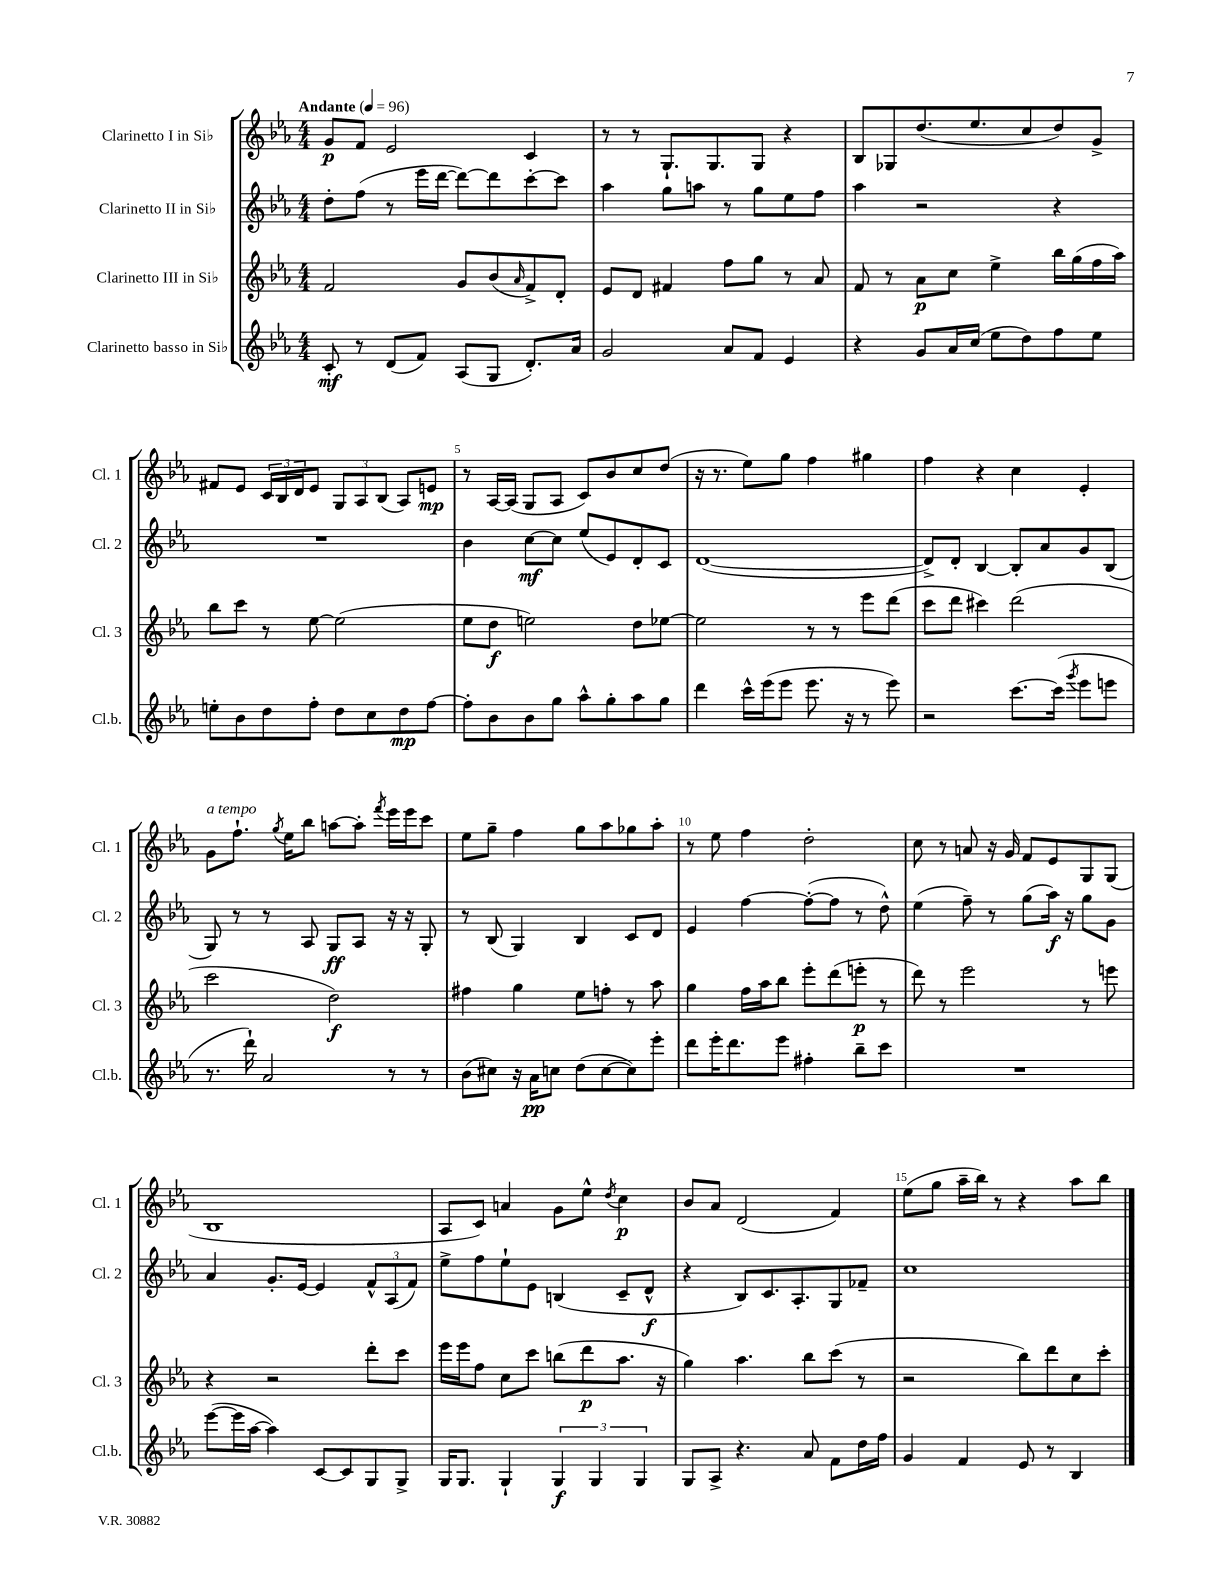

**kern	**dynam	**kern	**dynam	**kern	**dynam	**kern	**dynam
*part4	*part4	*part3	*part3	*part2	*part2	*part1	*part1
*staff4	*staff4	*staff3	*staff3	*staff2	*staff2	*staff1	*staff1
*I"Clarinetto basso in Si♭	*	*I"Clarinetto III in Si♭	*	*I"Clarinetto II in Si♭	*	*I"Clarinetto I in Si♭	*
*I'Cl.b.	*	*I'Cl. 3	*	*I'Cl. 2	*	*I'Cl. 1	*
*clefG2	*	*clefG2	*	*clefG2	*	*clefG2	*
*k[b-e-a-]	*	*k[b-e-a-]	*	*k[b-e-a-]	*	*k[b-e-a-]	*
*M4/4	*	*M4/4	*	*M4/4	*	*M4/4	*
*MM96	*	*MM96	*	*MM96	*	*MM96	*
=1	=1	=1	=1	=1	=1	=1	=1
!	!	!	!	!	!	!LO:TX:a:B:t=Andante	!
8c'/	mf	2f/	.	8dd'\L	.	8g/L	p
8r	.	.	.	(8ff\J	.	8f/J	.
(8d/L	.	.	.	8r	.	2e-/	.
8f/J)	.	.	.	16eee-\LL	.	.	.
.	.	.	.	[16ddd\JJ	.	.	.
(8A-/L	.	8g/L	.	8ddd\L_)	.	.	.
8G/J	.	(8b-/	.	8ddd\]	.	.	.
.	.	16qqa-/	.	.	.	.	.
8.d'/L)	.	8f^/)	.	[8ccc'\	.	4c/	.
.	.	8d'/J	.	8ccc\J]	.	.	.
16a-/Jk	.	.	.	.	.	.	.
=2	=2	=2	=2	=2	=2	=2	=2
2g/	.	8e-/L	.	4aa-\	.	8r	.
.	.	8d/J	.	.	.	8r	.
.	.	4f#X/	.	8gg\L	.	8.G`/L	.
.	.	.	.	8aan\J	.	.	.
.	.	.	.	.	.	8.G/	.
8a-/L	.	8ff\L	.	8r	.	.	.
8f/J	.	8gg\J	.	8gg\L	.	8G/J	.
4e-/	.	8r	.	8ee-\	.	4r	.
.	.	8a-/	.	8ff\J	.	.	.
=3	=3	=3	=3	=3	=3	=3	=3
4r	.	8f/	.	4aa-\	.	8B-/L	.
.	.	8r	.	.	.	8G-X/	.
8g/L	.	8a-\L	p	2r	.	(8.dd/	.
16a-/L	.	8cc\J	.	.	.	.	.
(16cc/JJ	.	.	.	.	.	8.ee-/	.
8ee-\L	.	4ee-^\	.	.	.	.	.
8dd\)	.	.	.	.	.	8cc/	.
8ff\	.	16bb-\LL	.	4r	.	8dd/)	.
.	.	(16gg\	.	.	.	.	.
8ee-\J	.	16ff\	.	.	.	8g^/J	.
.	.	16aa-\JJ)	.	.	.	.	.
!!LO:LB:g=z
=4	=4	=4	=4	=4	=4	=4	=4
8een'\L	.	8bb-\L	.	1r	.	8f#X/L	.
8b-\	.	8ccc\J	.	.	.	8e-/J	.
8dd\	.	8r	.	.	.	24c/LL	.
.	.	.	.	.	.	24B-/	.
.	.	.	.	.	.	24d/J	.
8ff'\J	.	[8ee-\	.	.	.	8e-/J	.
8dd\L	.	(2ee-\]	.	.	.	12G/L	.
.	.	.	.	.	.	12A-/	.
8cc\	.	.	.	.	.	.	.
.	.	.	.	.	.	(12B-/J	.
8dd\	mp	.	.	.	.	8A-/L)	.
[8ff\J	.	.	.	.	.	8en/J	mp
=5	=5	=5	=5	=5	=5	=5	=5
8ff'\L]	.	8ee-\L	.	4b-\	.	8r	.
8b-\	.	8dd\J	f	.	.	[16A-/LL	.
.	.	.	.	.	.	(16A-/JJ]	.
8b-\	.	2een\)	.	[8cc\L	mf	8G/L	.
8gg\J	.	.	.	8cc\J]	.	8A-/J	.
8aa-^^\L	.	.	.	(8ee-/L	.	8c/L)	.
8gg'\	.	.	.	8e-/)	.	8b-/	.
8aa-\	.	8dd\L	.	8d'/	.	8cc/	.
8gg\J	.	[8ee-X\J	.	8c/J	.	(8dd/J	.
=6	=6	=6	=6	=6	=6	=6	=6
4ddd\	.	2ee-\]	.	([1d	.	16r	.
.	.	.	.	.	.	8.r	.
16ccc^^\LL	.	.	.	.	.	8ee-\L)	.
(16eee-\J	.	.	.	.	.	.	.
8eee-\J	.	.	.	.	.	8gg\J	.
8.eee-\	.	8r	.	.	.	4ff\	.
.	.	8r	.	.	.	.	.
16r	.	.	.	.	.	.	.
8r	.	8eee-\L	.	.	.	4gg#X\	.
8eee-\)	.	(8ddd\J	.	.	.	.	.
=7	=7	=7	=7	=7	=7	=7	=7
2r	.	8ccc\L	.	8d^/L])	.	4ff\	.
.	.	8ddd\J	.	8d'/J	.	.	.
.	.	4ccc#X\)	.	[4B-/	.	4r	.
[8.ccc\L	.	(2ddd\	.	8B-'/L]	.	4cc\	.
.	.	.	.	8a-/	.	.	.
(16ccc\Jk]	.	.	.	.	.	.	.
8qggg/	.	.	.	.	.	.	.
8eee-\L	.	.	.	8g/	.	4e-'/	.
8eeen\J	.	.	.	(8B-/J	.	.	.
!!LO:LB:g=z
=8	=8	=8	=8	=8	=8	=8	=8
!	!	!	!	!	!	!LO:TX:a:i:t=a tempo	!
8.r	.	2ccc\	.	8G/)	.	8g\L	.
.	.	.	.	8r	.	8.ff`\J	.
16ddd`\)	.	.	.	.	.	.	.
2a-/	.	.	.	8r	.	.	.
.	.	.	.	.	.	8qgg/	.
.	.	.	.	.	.	16ee-\KL	.
.	.	.	.	8A-/	.	8bb-\J	.
.	.	2dd\)	f	8G/L	ff	[8aan\L	.
.	.	.	.	8A-/J	.	8aa'\J]	.
.	.	.	.	.	.	8qfff/	.
8r	.	.	.	16r	.	16eee-\LL	.
.	.	.	.	16r	.	16eee-\J	.
8r	.	.	.	8G'/	.	8ccc\J	.
=9	=9	=9	=9	=9	=9	=9	=9
(8b-\L	.	4ff#X\	.	8r	.	8ee-\L	.
8cc#X\J)	.	.	.	(8B-/	.	8gg~\J	.
16r	.	4gg\	.	4G/)	.	4ff\	.
16a-\KL	pp	.	.	.	.	.	.
8ccn\J	.	.	.	.	.	.	.
(8dd\L	.	8ee-\L	.	4B-/	.	8gg\L	.
[8cc\	.	8ffn'\J	.	.	.	8aa-\	.
8cc\])	.	8r	.	8c/L	.	8gg-X\	.
8eee-'\J	.	8aa-\	.	8d/J	.	8aa-'\J	.
=10	=10	=10	=10	=10	=10	=10	=10
8ddd\L	.	4gg\	.	4e-/	.	8r	.
16eee-'\K	.	.	.	.	.	8ee-\	.
8.ddd\	.	.	.	.	.	.	.
.	.	16ff\LL	.	[4ff\	.	4ff\	.
.	.	16aa-\J	.	.	.	.	.
8eee-\J	.	8bb-\J	.	.	.	.	.
4ff#X'\	.	8eee-'\L	.	(8ff'\L_	.	2dd'\	.
.	.	(8ddd\	.	8ff\J]	.	.	.
8bb-~\L	.	8eeen'\J	p	8r	.	.	.
8ccc\J	.	8r	.	8dd^^\)	.	.	.
=11	=11	=11	=11	=11	=11	=11	=11
1r	.	8ddd\)	.	(4ee-\	.	8cc\	.
.	.	8r	.	.	.	8r	.
.	.	2eee-\	.	8ff~\)	.	8an/	.
.	.	.	.	8r	.	16r	.
.	.	.	.	.	.	16g/	.
.	.	.	.	(8gg\L	.	8f/L	.
.	.	.	.	16aa-\Jk)	f	8e-/	.
.	.	.	.	16r	.	.	.
.	.	8r	.	8gg\L	.	8G/	.
.	.	8eeen\	.	8g\J	.	(8G/J	.
!!LO:LB:g=z
=12	=12	=12	=12	=12	=12	=12	=12
([8eee-\L	.	4r	.	4a-/	.	1B-	.
16eee-\L]	.	.	.	.	.	.	.
[16aa-\JJ	.	.	.	.	.	.	.
4aa-\])	.	2r	.	8.g'/L	.	.	.
.	.	.	.	[16e-/Jk	.	.	.
[8c/L	.	.	.	4e-/]	.	.	.
8c/]	.	.	.	.	.	.	.
8G/	.	8ddd'\L	.	12f^^/L	.	.	.
.	.	.	.	(12A-/	.	.	.
8G^/J	.	8ccc\J	.	.	.	.	.
.	.	.	.	12f/J)	.	.	.
=13	=13	=13	=13	=13	=13	=13	=13
16G/KL	.	16eee-\LL	.	8ee-^\L	.	8A-/L	.
8.G/J	.	16eee-\J	.	.	.	.	.
.	.	8ff\J	.	8ff\	.	8c/J)	.
4G`/	.	8cc\L	.	8ee-`\	.	4an/	.
.	.	8ccc\J	.	8e-\J	.	.	.
6G/	f	(8bbn\L	.	(4Bn/	.	8g\L	.
.	.	8ddd\	p	.	.	8ee-^^\J	.
6G/	.	.	.	.	.	.	.
.	.	.	.	.	.	8qdd/	.
.	.	8.aa-\J	.	8c~/L	.	4cc\	p
6G/	.	.	.	.	.	.	.
.	.	.	.	8d^^/J	f	.	.
.	.	16r	.	.	.	.	.
=14	=14	=14	=14	=14	=14	=14	=14
8G/L	.	4gg\)	.	4r	.	8b-/L	.
8A-^/J	.	.	.	.	.	8a-/J	.
4.r	.	4.aa-\	.	8B-/L)	.	(2d/	.
.	.	.	.	8.c/	.	.	.
.	.	.	.	8.A-'/	.	.	.
8a-/	.	8bb-\L	.	.	.	.	.
8f\L	.	(8ccc\J	.	8G/	.	4f/)	.
16dd\L	.	8r	.	8f-X~/J	.	.	.
16ff\JJ	.	.	.	.	.	.	.
=15	=15	=15	=15	=15	=15	=15	=15
4g/	.	2r	.	1cc	.	(8ee-\L	.
.	.	.	.	.	.	8gg\J	.
4f/	.	.	.	.	.	16aa-~\LL	.
.	.	.	.	.	.	16bb-\JJ)	.
.	.	.	.	.	.	8r	.
8e-/	.	8bb-\L)	.	.	.	4r	.
8r	.	8ddd\	.	.	.	.	.
4B-/	.	8cc\	.	.	.	8aa-\L	.
.	.	8ccc'\J	.	.	.	8bb-\J	.
==	==	==	==	==	==	==	==
*-	*-	*-	*-	*-	*-	*-	*-
